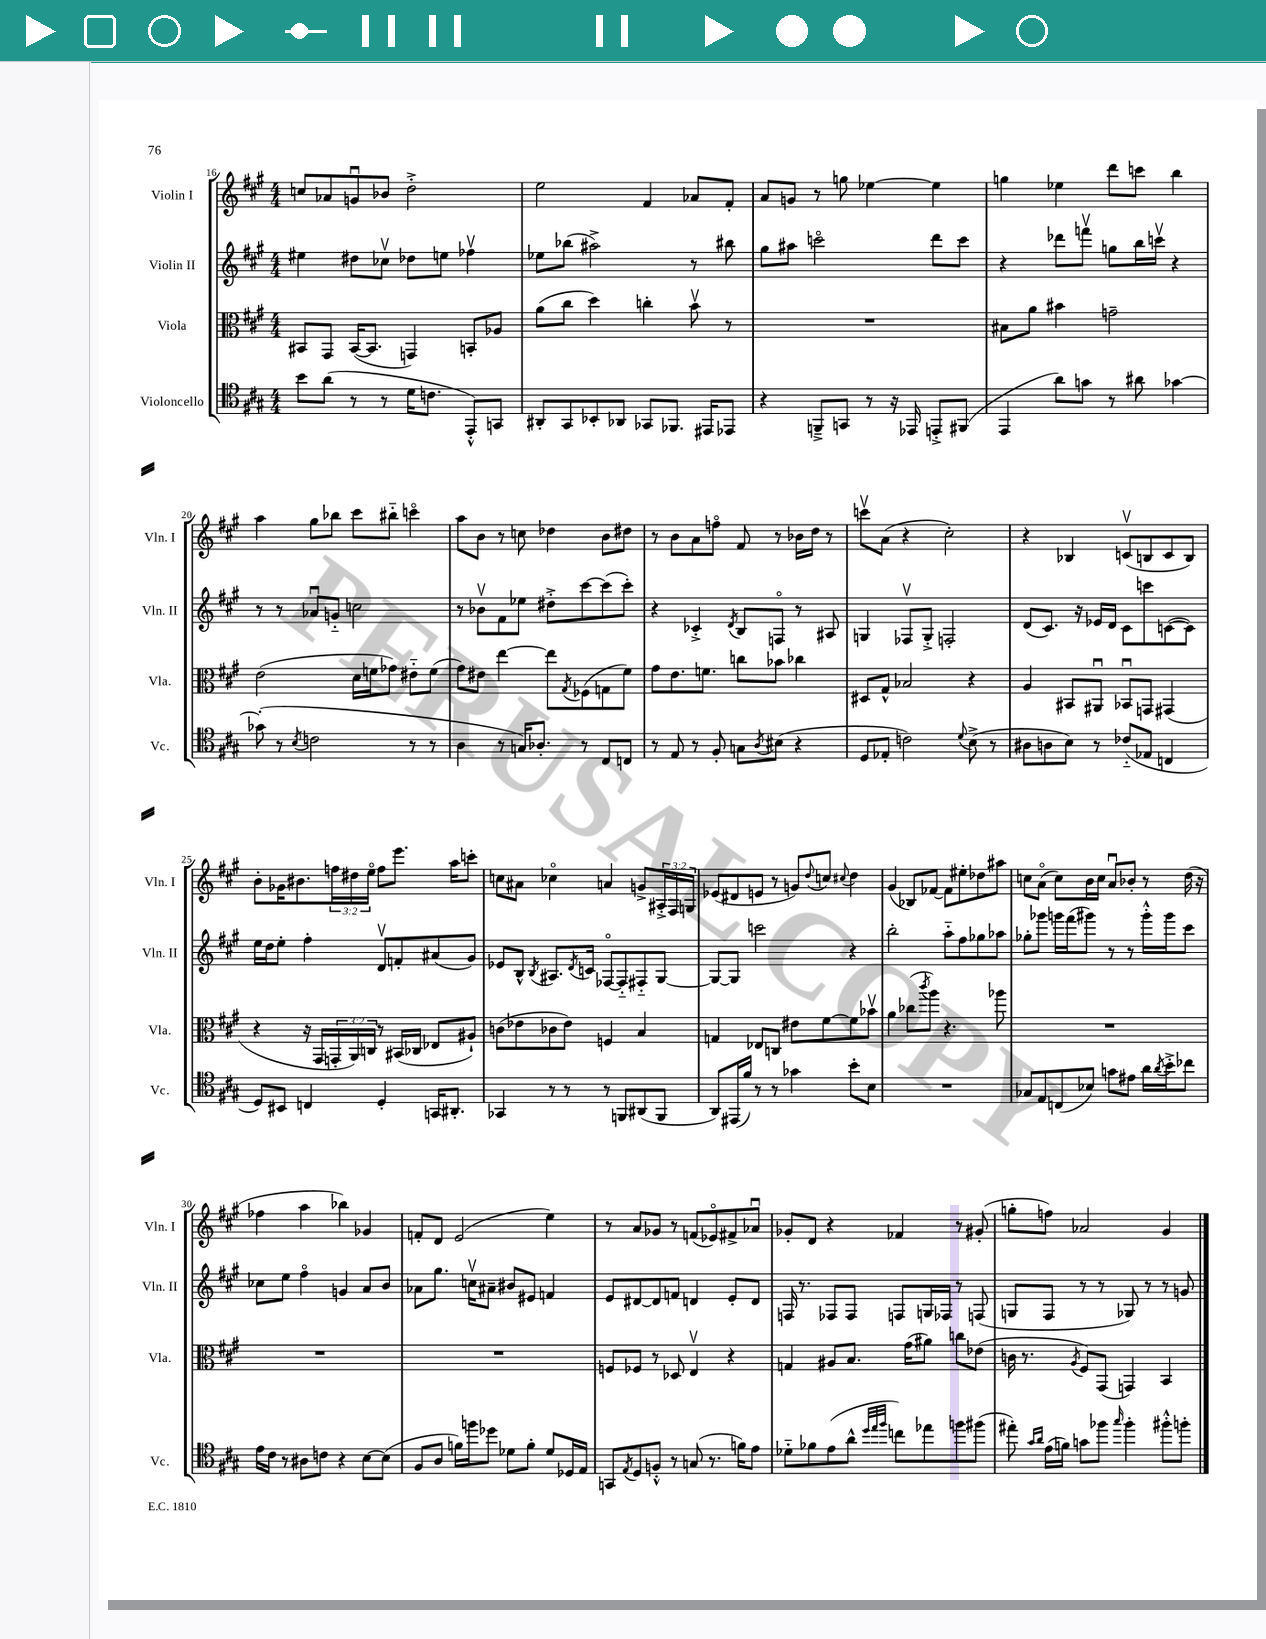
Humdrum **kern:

**kern	**kern	**kern	**kern
*part4	*part3	*part2	*part1
*staff4	*staff3	*staff2	*staff1
*I"Violoncello	*I"Viola	*I"Violin II	*I"Violin I
*I'Vc.	*I'Vla.	*I'Vln. II	*I'Vln. I
*clefC4	*clefC3	*clefG2	*clefG2
*k[f#c#g#]	*k[f#c#g#]	*k[f#c#g#]	*k[f#c#g#]
*M4/4	*M4/4	*M4/4	*M4/4
=16	=16	=16	=16
8b\L	8BB#X/L	4ee#X\	8ccn/L
(8a\J	8GG#/J	.	8a-X/
8r	([16BB#/KL	8dd#X\L	8gnu/
.	8.BB#/J]	.	.
8r	.	8cc-Xv\J	8b-X/J
16d\KL	4GGn/)	8dd-X\L	2dd'^\
8.cn\J	.	.	.
.	.	8een\J	.
8EE'^^/L)	8BBn'/L	4ff-Xv\	.
8GGn/J	8A-X/J	.	.
=17	=17	=17	=17
8AA#X'/L	(8a\L	8ee-X\L	2ee\
8GG#/	8cc#\J	(8bb-X\J	.
8BB-X'/	4dd\)	2aa#X^\)	.
8AA-X/J	.	.	.
8GG-X/L	4ccn'\	.	4f#/
8.FF-X/J	.	.	.
.	8bv\	8r	8a-X/L
16EE#X/KL	.	.	.
8EE-X/J	8r	8bb#X\	8f#'/J
=18	=18	=18	=18
4r	1r	8gg#\L	8a/L
.	.	8aa#X\J	8gn/J
8FFn~^/L	.	2cccn\	8r
8GGn/J	.	.	8ggn\
8r	.	.	[4ee-X\
16r	.	.	.
16EE-X/	.	.	.
8EEn'^/L	.	8ddd\L	4ee-\]
(8FF#X/J	.	8ccc\J	.
=19	=19	=19	=19
4EE/	8B#X\L	4r	4ggn\
.	8a\J	.	.
8a\L)	4b#X\	8ddd-X\L	4ee-X\
8gn\J	.	8fffnv\J	.
8r	2gn~\	8ggn\L	8ddd\L
8a#X\	.	16bb\L	8cccn\J
.	.	16cccnv\JJ	.
[4g-X\	.	4r	4bb\
!!LO:LB:g=z
=20	=20	=20	=20
(8g-X'\]	(2e\	8r	4aa\
8r	.	8r	.
8qB/	.	.	.
2cn\	.	8a-Xu/L	8gg#\L
.	.	8gn/J	8bb-X\J
.	16d\LL	2ccn\	8ccc#\L
.	16fn\J	.	.
.	8g-X\J)	.	8bb#X\J
8r	8e#X\L	.	4cccn\
8r	(8f\J	.	.
=21	=21	=21	=21
4A\	8g#\L)	8r	8aa\L
.	8e#X\J	8b-Xv\L	8b\J
8r	[4ee\	8f#\	8r
16Gn/KL)	.	8ee-X\J	8ccn\
8.A-X'/J	.	.	.
.	8ee\L]	8dd#X'^\L	4dd-X\
.	8qG#/	.	.
8r	(8F-X\	[8ccc#\	.
8C#/L	8Gn\	(8ccc#\]	8b\L
8Cn/J	8f#\J)	8ccc#'\J)	8dd#X\J
=22	=22	=22	=22
8r	8g#\L	4r	8r
8E/	8.e\	.	8b\L
8r	.	4c-X'^/	8a\
.	8.fn\J	.	.
8F#'/	.	.	8ffn\J
.	.	8qd/	.
8Gn\L	8ccn\L	8B/L	8f#/
8qA/	.	.	.
(8B#X\J	8b-X\J	8Fn/J	8r
4r	4cc-X\	8r	16b-X\LL
.	.	.	16dd\JJ
.	.	8A#X/	8r
=23	=23	=23	=23
8D/L	8D#X/L	4Gn/	8cccnv\L
8E-X'/J	8G#^^/J	.	(8a\J
2cn\)	2B-X/	8F-Xv/L	4r
.	.	8G'^/J	.
.	.	2Fn'/	2cc#'\)
8qqd/	.	.	.
(8B^\	4r	.	.
8r	.	.	.
=24	=24	=24	=24
8A#X\L	4A/	(8d/L	4r
8An\	.	8.c#/J)	.
8B\J)	8BB#X/L	.	4B-X/
.	.	16r	.
8r	8AA#Xu/J	16e-X/LL	.
.	.	16d/JJ	.
(8c-X/L	8BB-Xu/L	8c#\L	(8cnv/L
8E-X/J	8GGn/J	8cccn\	8Bn/
4Cn/	(4GG#X/	([8cn\	8c/
.	.	8c\J])	8B/J)
!!LO:LB:g=z
=25	=25	=25	=25
8D/L)	4r	16ee\LL	8b'\L
.	.	16dd\J	.
8BB#X/J	.	8ee'\J	16g-X\K
.	.	.	8.b#X\
4Cn/	16r	4ff#'\	.
.	16GG#/LL	.	.
.	24GGn'/	.	24ffn\L
.	24AA/)	.	24dd#X\
.	24Cn/JJ	.	24ee\JJ
4D'/	8r	8dv/L	8ff\L
.	(16BB#X/LL	8fn'/	8.eee\J
.	16C-X/JJ	.	.
16GGn/KL	8E-X/L	(8a#X/	.
8.AA#X'/J	.	.	16aa\KL
.	8A#X`/J)	8g#/J)	8cccn'\J
=26	=26	=26	=26
4GG-X/	(8cn\L	8e-X/L	8ccn\L
.	8e-X\	8B^^/J	8a#X\J
.	.	8qB/	.
8r	8c-X\	8.A#X/L	4cc-X\
8r	8e-\J)	.	.
.	.	8qd/	.
.	.	16cn/Jk	.
8r	4Fn/	[8F-X/L	4an/
8FFn/L	.	8F-/]	.
(8AA#X/	4B/	8F#X/	8gn^/L
8FF/J	.	[8G#/J	24A#X'^/L
.	.	.	24F#/
.	.	.	24Gn/JJ
=27	=27	=27	=27
8AA/L)	4Gn/	8G#/L_	(8e-X/L
(16EE#X/L	.	8G#/J]	8d#X/
16f#/JJ)	.	.	.
8r	8E-X/L	2cccn\	8en/J
8r	8Cn/J	.	8r
4g-X\	8e#X\L	.	8gn/L)
.	.	.	8qqdd/
.	[8f#\	.	8ccn/J
.	.	.	8qqcc#X/
8b'\L	8f#\]	4r	4dd\
8B\J	8b-Xv\J	.	.
=28	=28	=28	=28
1r	4a\	2bb'\	(4g#/
.	(8cc-X\L	.	8B-X/L)
.	8qccc#/	.	.
.	8aa\J)	.	[8f-X/J
.	4.r	8aa\L	8f-\L]
.	.	8ff#\	8ee#X'\
.	.	8gg-X\	8dd-X\
.	8aa-X\	8aa-X\J	8aa#X\J
=29	=29	=29	=29
8G-X/L	1r	8gg-X'\L	8ccn\L
8E/	.	8ggg-X\J	(8a\J
(8Cn/	.	16gggn\LL	8cc\L)
.	.	(16fff#\J	.
8B-X/J)	.	8ggg#X\J)	16b\L
.	.	.	16cc\JJ
8gn\L	.	8r	8au/L
8e#X\J	.	8r	8b-X'/J
16a\LL	.	16ggg#'^^\LL	8r
8qa/	.	.	.
16b'^\J	.	16ggg#\J	.
8cc-X\J	.	8ccc#\J	(16dd\
.	.	.	16r
!!LO:LB:g=z
=30	=30	=30	=30
16e\LL	1r	8cc-X\L	4ff-X\
16c#\JJ	.	.	.
8r	.	8ee\J	.
8A#X\L	.	4ff#\	4aa\
8cn\J	.	.	.
4r	.	4gn/	4bb-X\)
[8B\L	.	8a/L	4g-X/
(8B\J]	.	8b/J	.
=31	=31	=31	=31
8F#/L	1r	8a-X\L	8fn'/L
8A/J	.	8.gg#\J	8d/J
16fn\LL)	.	.	(2e/
16ffn\J	.	16ccnv\KL	.
8dd-X\J	.	8a#X~\J	.
8d-X\L	.	8b#X/L	.
8f'\J	.	8e#X/J	.
8d-/L	.	4fn/	4ee\)
16D-X/L	.	.	.
16E/JJ	.	.	.
=32	=32	=32	=32
8GGn/L	8Fn/L	8e/L	8r
8qE/	.	.	.
8D/	8F-X/J	[8d#X/	8a/L
8Fn'^^/J	8r	8d#/]	8g-X/J
8r	8D-X/	8fn/J	8r
(8Gn/	4Ev/	4dn/	(8fn/L
8.r	.	.	8e-X/)
.	4r	8e'/L	8f#X^/
16fn\KL)	.	.	.
8e\J	.	8d/J	8a-Xu/J
=33	=33	=33	=33
8d-X\L	4Gn/	16Fn/	8g-X'/L
.	.	8.r	.
8f-X\	.	.	8d/J
(8e\	8A#X/L	8F-X/L	4r
8a^^\J	8.B/J	8F-/J	.
32qqdd/LLL	.	.	.
32qqee/	.	.	.
32qqff#/JJJ	.	.	.
8ccn\L)	.	8Fn/L	4f-X/
.	(16g#\KL	.	.
8ee-X\	8a#X\J)	16Gn/L	.
.	.	16F-X/JJ	.
8ffn\	8ccn\L	8r	8r
(8ff#X\J	(8e-X\J	(8Fn/	(8g#X'/
=34	=34	=34	=34
8ee#X'\)	16cn\	8Gn/L	8ggn'\L
.	8.r	.	.
16qqg#/LL	.	.	.
16qqa/JJ	.	.	.
(16e\LL	.	8F#/J	8ffn\J)
16fn\JJ)	.	.	.
.	8qA/	.	.
8gn\L	8F#/L)	8r	2a-X/
8ff-X\J	(8GG#/J	8r	.
16qqgg#/	.	.	.
4ff-'\	4GGn/)	8G-X/)	.
.	.	8r	.
8ff#X'^^\L	4BB/	8r	4g#/
8ffn'\J	.	8gn/	.
==	==	==	==
*-	*-	*-	*-
